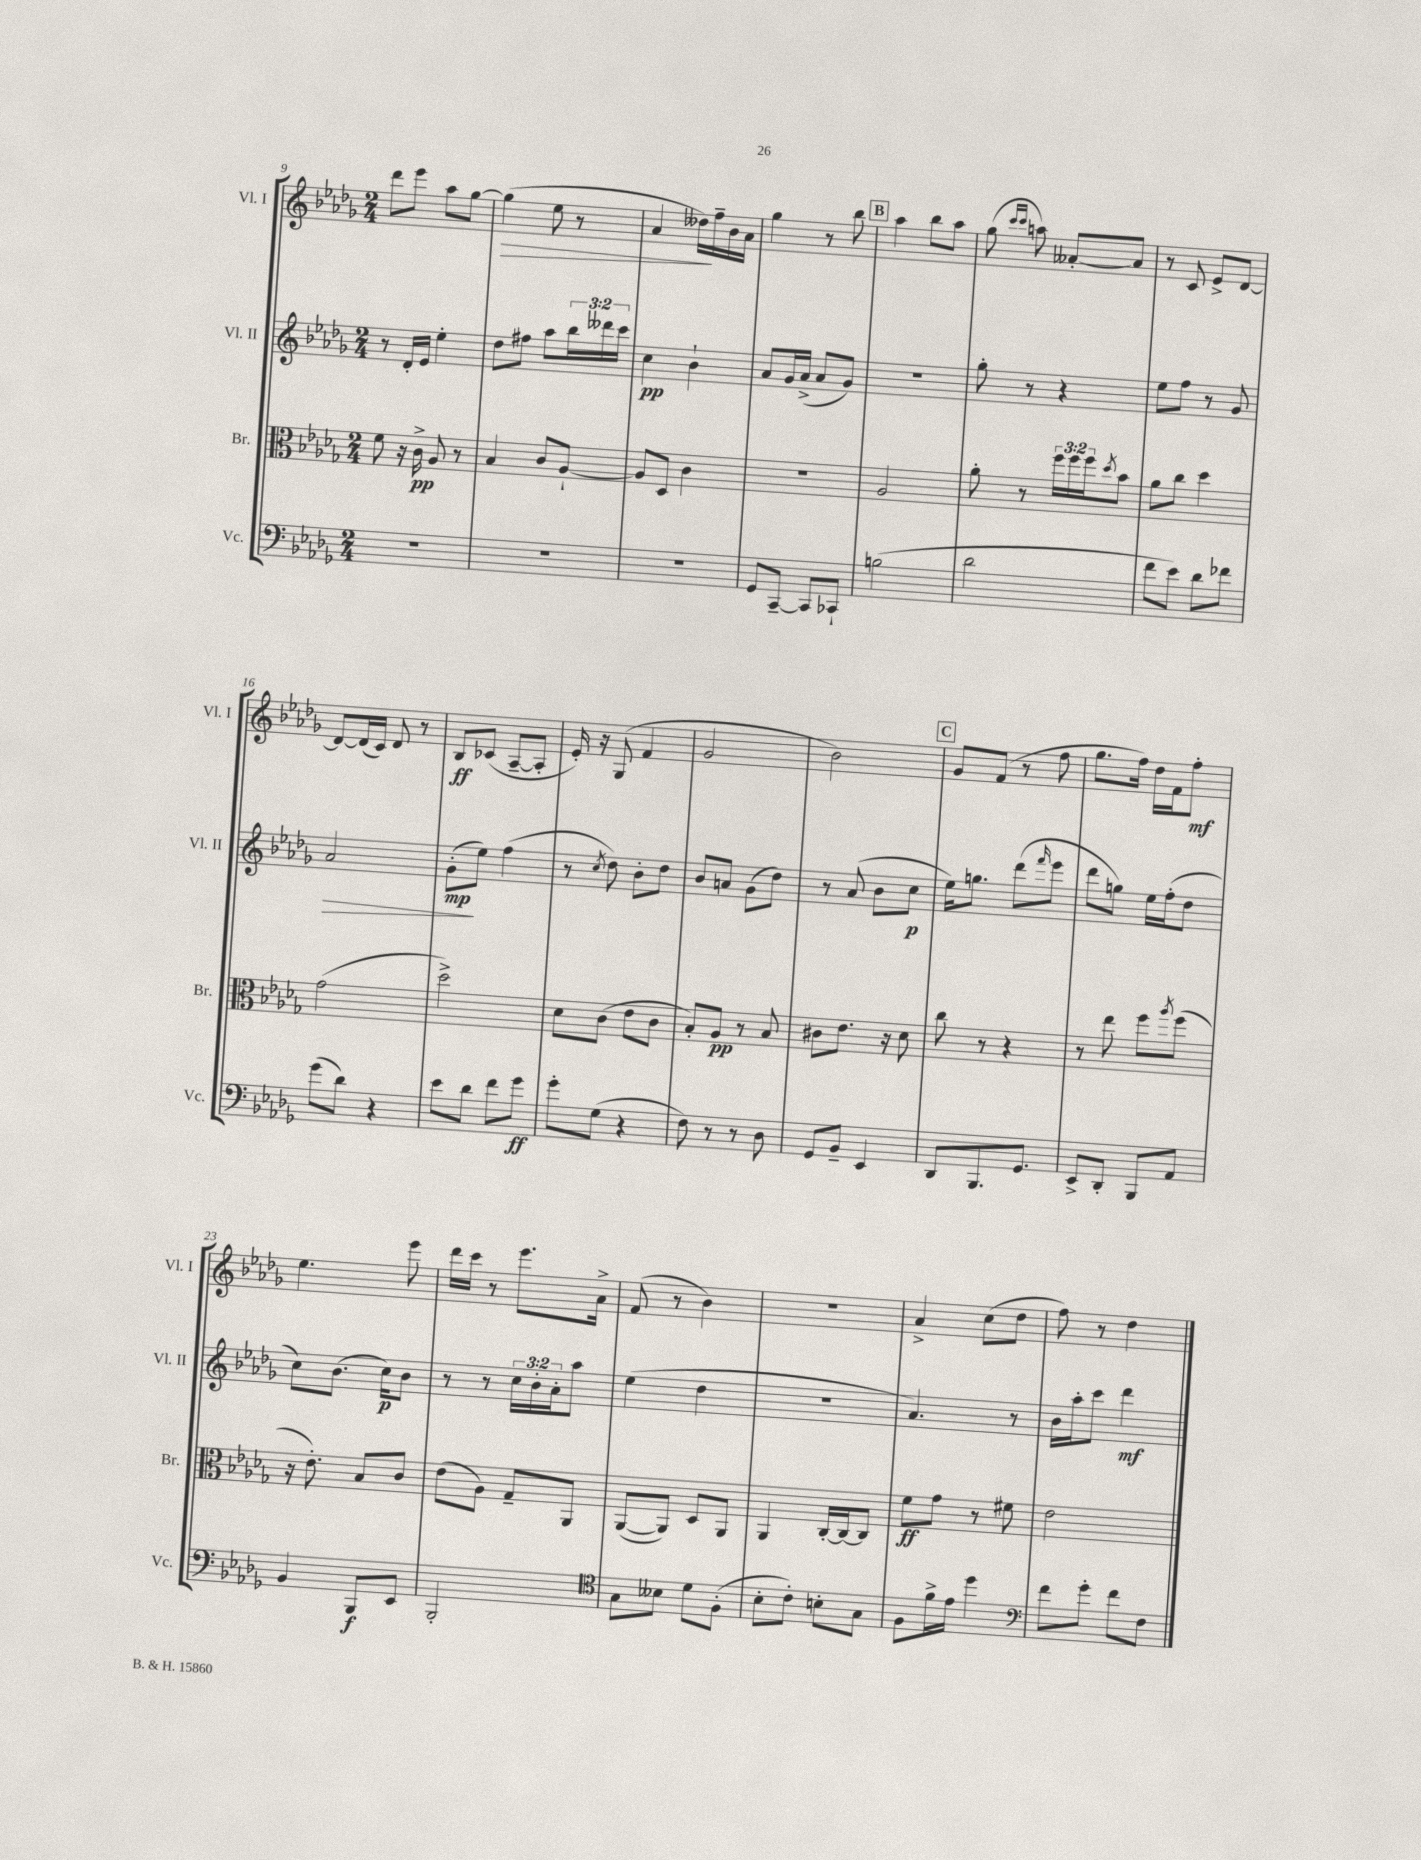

**kern	**dynam	**kern	**dynam	**kern	**dynam	**kern	**dynam
*part4	*part4	*part3	*part3	*part2	*part2	*part1	*part1
*staff4	*staff4	*staff3	*staff3	*staff2	*staff2	*staff1	*staff1
*I"Vc.	*	*I"Br.	*	*I"Vl. II	*	*I"Vl. I	*
*I'Vc.	*	*I'Br.	*	*I'Vl. II	*	*I'Vl. I	*
*clefF4	*	*clefC3	*	*clefG2	*	*clefG2	*
*k[b-e-a-d-g-]	*	*k[b-e-a-d-g-]	*	*k[b-e-a-d-g-]	*	*k[b-e-a-d-g-]	*
*M2/4	*	*M2/4	*	*M2/4	*	*M2/4	*
=9	=9	=9	=9	=9	=9	=9	=9
2r	.	8f\	.	8r	.	8ddd-\L	.
.	.	16r	.	16d-'/LL	.	8eee-\J	.
.	.	16c^\	pp	16e-/JJ	.	.	.
.	.	8A-/	.	4ee-'\	.	8aa-\L	.
.	.	8r	.	.	.	[8gg-\J	.
=10	=10	=10	=10	=10	=10	=10	=10
!	!	!	!	!	!	!	!LO:HP:b
2r	.	4B-/	.	8dd-\L	.	(4gg-\]	>
.	.	.	.	8ff#X\J	.	.	.
.	.	8c/L	.	8aa-\L	.	8ee-\	.
.	.	[8A-`/J	.	24bb-\L	.	8r	.
.	.	.	.	24ddd--X\	.	.	.
.	.	.	.	24ccc\JJ	.	.	.
=11	=11	=11	=11	=11	=11	=11	=11
2r	.	8A-/L]	.	4cc\	pp	4a-/	.
.	.	8D-/J	.	.	.	.	.
.	.	4c\	.	4b-`\	.	16dd--X\LL)	.
.	.	.	.	.	.	16ff~\	]
.	.	.	.	.	.	16b-\	.
.	.	.	.	.	.	16a-\JJ	.
=12	=12	=12	=12	=12	=12	=12	=12
8GG-/L	.	2r	.	8a-/L	.	4gg-\	.
[8CC~/J	.	.	.	16g-/L	.	.	.
.	.	.	.	(16a-^/JJ	.	.	.
8CC/L]	.	.	.	8a-/L	.	8r	.
8CC-X`/J	.	.	.	8g-/J)	.	8bb-\	.
!!LO:REH:place=s1:t=B
=13	=13	=13	=13	=13	=13	=13	=13
(2Bn\	.	2A-/	.	2r	.	4aa-\	.
.	.	.	.	.	.	8bb-\L	.
.	.	.	.	.	.	8aa-\J	.
=14	=14	=14	=14	=14	=14	=14	=14
2d-\	.	8a-'\	.	8gg-'\	.	(8gg-\	.
.	.	.	.	.	.	16qqccc/LL	.
.	.	.	.	.	.	16qqccc/JJ	.
.	.	8r	.	8r	.	8aan\)	.
.	.	24ff\LL	.	4r	.	[8a--X'/L	.
.	.	24ff\	.	.	.	.	.
.	.	24ff\J	.	.	.	.	.
.	.	8qdd-/	.	.	.	.	.
.	.	8b-\J	.	.	.	8a--/J]	.
=15	=15	=15	=15	=15	=15	=15	=15
8f\L	.	8a-\L	.	8ee-\L	.	8r	.
8e-\J)	.	8cc\J	.	8ff\J	.	8c/	.
8d-\L	.	4dd-\	.	8r	.	8e-^/L	.
8f-X\J	.	.	.	8g-/	.	[8d-/J	.
!!LO:LB:g=z
=16	=16	=16	=16	=16	=16	=16	=16
!	!	!	!	!	!LO:HP:b	!	!
(8g-\L	.	(2g-\	.	2a-/	>	8d-/L_	.
8d-\J)	.	.	.	.	.	(16d-/L]	.
.	.	.	.	.	.	16c/JJ)	.
4r	.	.	.	.	.	8d-/	.
.	.	.	.	.	.	8r	.
=17	=17	=17	=17	=17	=17	=17	=17
8e-\L	.	2dd-^\)	.	(8g-'\L	mp	8B-/L	ff
8d-\J	.	.	.	8ee-\J)	]	(8c-X/J	.
8f\L	.	.	.	(4ff\	.	[8A-~/L	.
8g-\J	ff	.	.	.	.	8A-'/J]	.
=18	=18	=18	=18	=18	=18	=18	=18
8g-'\L	.	8d-\L	.	8r	.	16e-'/)	.
.	.	.	.	.	.	16r	.
.	.	.	.	8qcc/	.	.	.
(8G-\J	.	(8c\J	.	8dd-\)	.	(8G-/	.
4r	.	8e-\L	.	8b-'\L	.	4f/	.
.	.	8c\J	.	8dd-\J	.	.	.
=19	=19	=19	=19	=19	=19	=19	=19
8F\)	.	8B-'/L)	.	8b-/L	.	2g-/	.
8r	.	8A-/J	pp	8an/J	.	.	.
8r	.	8r	.	(8g-\L	.	.	.
8D-\	.	8B-/	.	8dd-\J)	.	.	.
=20	=20	=20	=20	=20	=20	=20	=20
8GG-/L	.	8c#X\L	.	8r	.	2b-\)	.
8BB-~/J	.	8.e-\J	.	(8a-/	.	.	.
4EE-/	.	.	.	8b-\L	.	.	.
.	.	16r	.	.	.	.	.
.	.	8d-\	.	8cc\J	p	.	.
!!LO:REH:place=s1:t=C
=21	=21	=21	=21	=21	=21	=21	=21
8DD-/L	.	8cc\	.	16ee-\KL)	.	8g-/L	.
.	.	.	.	8.ggn\J	.	.	.
8.BBB-/	.	8r	.	.	.	(8f/J	.
.	.	4r	.	(8ddd-\L	.	8r	.
8.GG-/J	.	.	.	.	.	.	.
.	.	.	.	16qqfff/	.	.	.
.	.	.	.	8eee-\J	.	8ff\	.
=22	=22	=22	=22	=22	=22	=22	=22
8EE-^/L	.	8r	.	8ddd-\L	.	8.gg-\L	.
8DD-'/J	.	8ee-\	.	8ggn\J)	.	.	.
.	.	.	.	.	.	16ff\Jk)	.
8BBB-/L	.	8ff\L	.	16ee-\LL	.	16dd-\LL	.
.	.	.	.	(16ff'\J	.	16f\J	.
.	.	8qaa-/	.	.	.	.	.
8AA-/J	.	(8ff\J	.	8dd-\J	.	8ff'\J	mf
!!LO:LB:g=z
=23	=23	=23	=23	=23	=23	=23	=23
4BB-/	.	16r	.	8cc\L)	.	4.ee-\	.
.	.	8.e-'\)	.	.	.	.	.
.	.	.	.	(8.b-\J	.	.	.
8BBB-/L	f	8B-/L	.	.	.	.	.
.	.	.	.	16cc\KL)	p	.	.
8EE-/J	.	8c/J	.	8b-\J	.	8eee-\	.
=24	=24	=24	=24	=24	=24	=24	=24
2BBB-'/	.	(8e-\L	.	8r	.	16ddd-\LL	.
.	.	.	.	.	.	16ccc\JJ	.
.	.	8A-\J)	.	8r	.	8r	.
.	.	8G-~/L	.	24cc\LL	.	8.eee-\L	.
.	.	.	.	24b-'\	.	.	.
.	.	.	.	24a-'\J	.	.	.
.	.	8AA-/J	.	8aa-\J	.	.	.
.	.	.	.	.	.	16a-^\Jk	.
=25	=25	=25	=25	=25	=25	=25	=25
*clefC4	*	*	*	*	*	*	*
8G-\L	.	([8AA-/L	.	(4ee-\	.	(8f/	.
8B--X\J	.	8AA-/J])	.	.	.	8r	.
8d-\L	.	8D-/L	.	4dd-\	.	4b-\)	.
(8F'\J	.	8AA-/J	.	.	.	.	.
=26	=26	=26	=26	=26	=26	=26	=26
8B-'\L	.	4AA-/	.	2r	.	2r	.
8c'\J)	.	.	.	.	.	.	.
8Bn'\L	.	[16C'/LL	.	.	.	.	.
.	.	16C/J_	.	.	.	.	.
8G-\J	.	8C/J]	.	.	.	.	.
=27	=27	=27	=27	=27	=27	=27	=27
8F\L	.	8f\L	ff	4.a-/)	.	4a-^/	.
16f^\L	.	8g-\J	.	.	.	.	.
16e-\JJ	.	.	.	.	.	.	.
4dd-\	.	8r	.	.	.	(8cc\L	.
.	.	8f#X\	.	8r	.	8dd-\J	.
=28	=28	=28	=28	=28	=28	=28	=28
*clefF4	*	*	*	*	*	*	*
8f\L	.	2e-\	.	16b-\LL	.	8ff\)	.
.	.	.	.	16aa-'\J	.	.	.
8g-'\J	.	.	.	8ccc\J	.	8r	.
8f\L	.	.	.	4ddd-\	mf	4dd-\	.
8F\J	.	.	.	.	.	.	.
==	==	==	==	==	==	==	==
*-	*-	*-	*-	*-	*-	*-	*-
